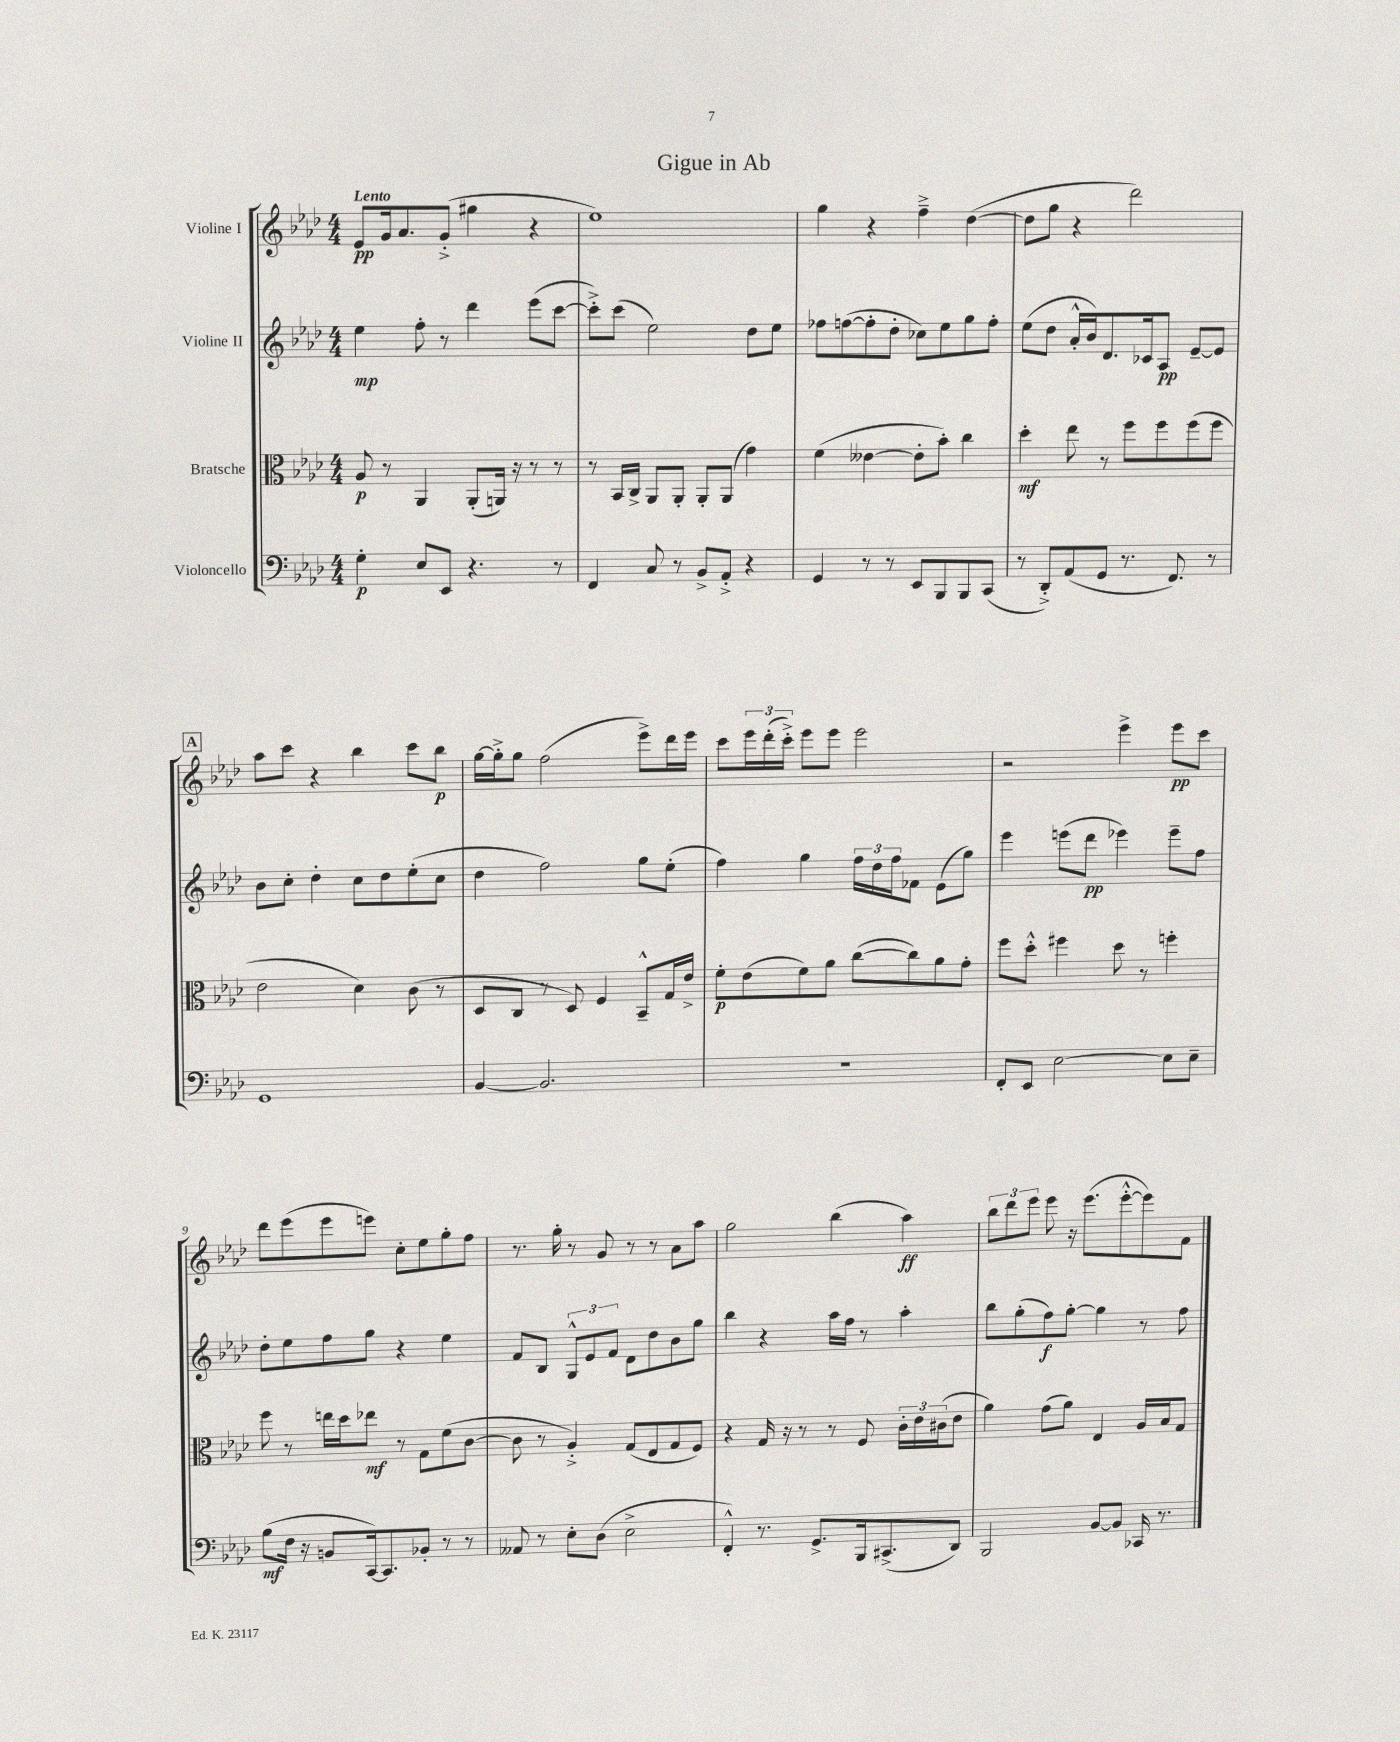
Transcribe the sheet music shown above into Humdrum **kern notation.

**kern	**kern	**kern	**kern
*staff4	*staff3	*staff2	*staff1
*clefF4	*clefC3	*clefG2	*clefG2
*k[b-e-a-d-]	*k[b-e-a-d-]	*k[b-e-a-d-]	*k[b-e-a-d-]
*M4/4	*M4/4	*M4/4	*M4/4
4G'\	8A-/	4ee-\	8e-/L
.	8r	.	16g/k
.	.	.	8.a-/
8E-/L	4AA-/	8ff'\	.
8EE-/J	.	8r	(8g'^/J
4.r	(8AA-'/L	4ddd-\	4gg#\
.	16AA/Jk)	.	.
.	16r	.	.
.	8r	(8eee-\L	4r
8r	8r	[8ccc\J	.
=	=	=	=
4FF/	8r	8ccc'^\]L)	1ee-)
.	16BB-/LL	(8ccc\J	.
.	16C^/JJ	.	.
8C/	8AA-/L	2ee-\)	.
8r	8AA-'/J	.	.
8BB-^/L	8AA-'/L	.	.
8AA-'^/J	(8AA-/J	.	.
4r	4g\)	8dd-\L	.
.	.	8ee-\J	.
=	=	=	=
4GG/	(4f\	8ff-\L	4gg\
.	.	([8ff\	.
8r	[4e--\	8ff'\]	4r
8r	.	8dd-'\J	.
8EE-/L	8e--'\]L	8cc-\L)	4ff~^\
8BBB-/	8b-'\J)	8ee-\	.
8BBB-/	4cc\	8gg\	([4dd-\
(8CC/J	.	8ff'\J	.
=	=	=	=
8r	4dd-'\	(8ee-\L	8dd-\]L
8DD-'^/L)	.	8dd-\J	8gg\J
(8AA-/	8ee-\	16a-'^^/LL	4r
.	.	16b-/J)	.
8GG/J	8r	8.d-/	.
8.r	8ff\L	.	2ddd-\)
.	.	16c-/k	.
.	8ff\	8A-/J	.
8.FF/)	.	.	.
.	(8ff\	[8e-~/L	.
8r	8ff\J	8e-/]J	.
=	=	=	=
1GG	2e-\	8b-\L	8aa-\L
.	.	8cc'\J	8ccc\J
.	.	4dd-'\	4r
.	4d-\)	8cc\L	4bb-\
.	.	8dd-\	.
.	(8c\	(8ee-'\	8ccc\L
.	8r	8cc\J	8bb-\J
=	=	=	=
[4BB-/	8D-/L	4dd-\	[16gg\LL
.	.	.	16gg'^\]J
.	8C/J	.	8gg\J
2.BB-/]	8r	2ff\)	(2ff\
.	8D-/)	.	.
.	4F/	.	.
.	8BB-~^^/L	8gg\L	8eee-^\L)
.	16G/L	(8ee-'\J	16ddd-\L
.	16e-^/JJ	.	16eee-\JJ
=	=	=	=
1r	8f'\L	4ff\)	8ccc\L
.	(8e-\	.	24eee-\L
.	.	.	(24ddd-'\
.	.	.	24ccc'^\JJ)
.	8f\)	4gg\	8eee-\L
.	8a-\J	.	8eee-\J
.	([8cc\L	24ff\LL	2eee-\
.	.	24dd-\	.
.	.	24ff\J	.
.	8cc\])	8f-\J	.
.	8a-\	(8e-\L	.
.	8g'\J	8gg\J)	.
=	=	=	=
8FF'/L	8ff\L	4eee-\	2r
8EE-/J	8dd-'^^\J	.	.
[2E-\	4ff#\	(8eee\L	.
.	.	8ddd-\J	.
.	8dd-\	4eee-\)	4eee-^\
.	8r	.	.
8E-\]L	4ff'\	8eee-~\L	8eee-\L
8E-~\J	.	8ff\J	8ccc\J
=	=	=	=
(8B-\L	8ff\	8dd-'\L	8ddd-\L
16F\Jk	8r	8ee-\	(8eee-\
16r	.	.	.
8BB/L	16ee\LL	8ff\	8eee-\
.	16dd-\J	.	.
[16CC/k)	8ee-\J	8gg\J	8eee\J)
8.CC/]	.	.	.
.	8r	4r	8cc'\L
8BB-'/J	8G\L	.	8ee-\
8r	(8f\	4ee-\	8gg'\
8r	[8c\J	.	8ff\J
=	=	=	=
8AA--/	8c\]	8f/L	8.r
8r	8r	8B-/J	.
.	.	.	16gg'\
8E-'\L	4A-'^/)	12G^^/L	8r
.	.	12e-/	.
(8D-\J	.	.	8g/
.	.	12f/J	.
2E-^\	(8G/L	8d-\L	8r
.	8E-/	8dd-\	8r
.	8G/	8b-\	8a-\L
.	8F/J)	8gg\J	8aa-\J
=	=	=	=
4FF'^^/)	4r	4bb-\	2gg\
8.r	16G/	4r	.
.	16r	.	.
.	8r	.	.
8.GG^/L	.	.	.
.	8r	16aa-\LL	(4bb-\
.	.	16ff\JJ	.
16BBB-/k	8F/	8r	.
(8.CC#^/	.	.	.
.	24c'\LL	4aa-'\	4aa-\)
.	24e-\	.	.
.	(24c#\J	.	.
8DD-/J)	8e-\J	.	.
=	=	=	=
2BBB-/	4a-\)	8bb-\L	12bb-\L
.	.	.	12ddd-\
.	.	(8gg'\	.
.	.	.	12eee-\J
.	(8g\L	8ff\)	8eee-\
.	8a-\J)	[8gg'\J	16r
.	.	.	(8.eee-\L
[8BB-/L	4E-/	4gg\]	.
8BB-/]J	.	.	[8eee-'^^\
16CC-/	16A-/LL	8r	8eee-\])
8.r	16B-/J	.	.
.	8G/J	8ff\	8f\J
==	==	==	==
*-	*-	*-	*-
